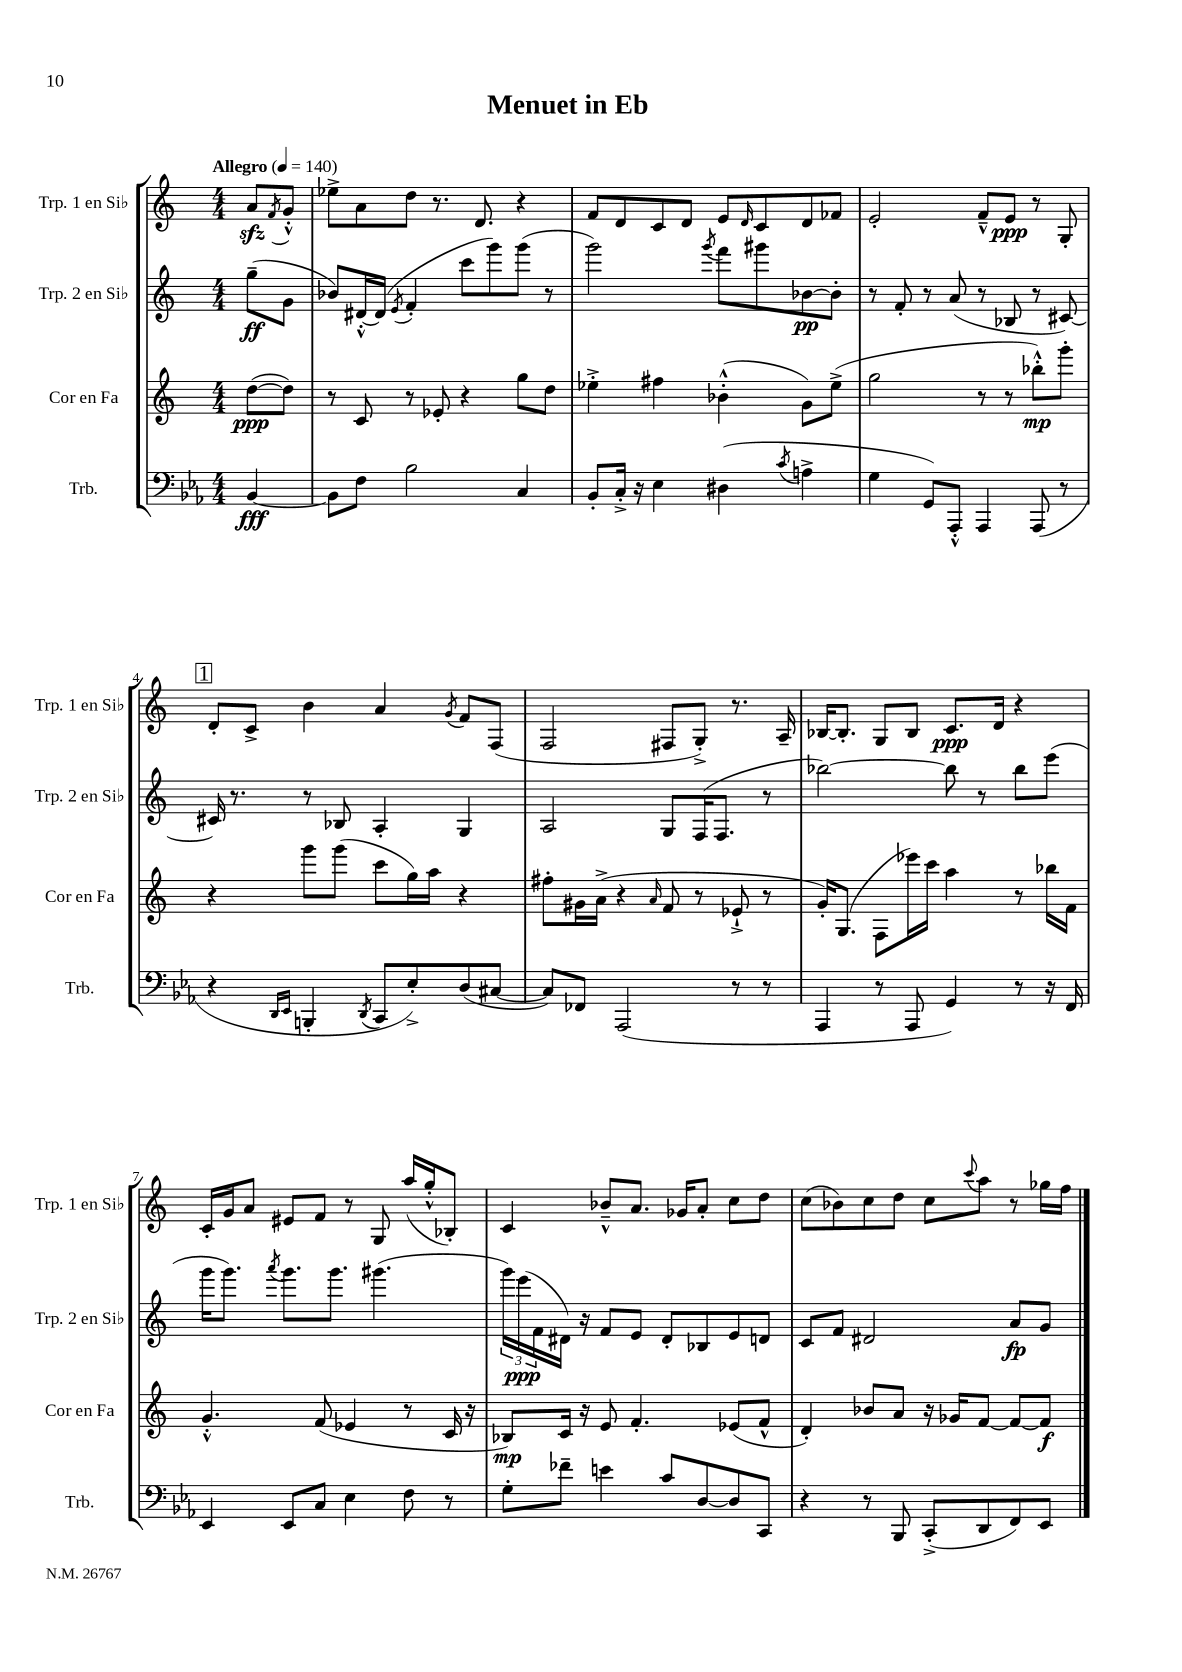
\header { title = "Menuet in Eb" }
<<
\new StaffGroup <<
\new Staff = "s0" \with { instrumentName = "Trp. 1 en Sib" shortInstrumentName = "Trp. 1 en Sib" } {
    \clef treble \key c \major \numericTimeSignature \time 4/4 \partial 4 \tempo "Allegro" 4 = 140
    a'8\sfz \acciaccatura { f'8 } g'8-.-^ |
    ees''8-> a'8 d''8 r8. d'8. r4 |
    f'8 d'8 c'8 d'8 e'8 \grace { d'16 } c'8 d'8 fes'8 |
    e'2-. f'8---^ e'8\ppp r8 g8-. |
    \mark \markup { \box "1" } d'8-. c'8-> b'4 a'4 \acciaccatura { g'8 } f'8 f8( |
    f2 fis8 g8-.->) r8. a16-- |
    bes16~ bes8.-. g8 bes8 c'8.\ppp d'16 r4 |
    c'16-. g'16 a'8 eis'8 f'8 r8 g8 a''16( g''16-.-^ bes8-.) |
    c'4 bes'8---^ a'8. ges'16 a'8-. c''8 d''8 |
    c''8( bes'8) c''8 d''8 c''8 \appoggiatura { c'''8 } a''8 r8 ges''16 f''16 \bar "|." |
}
\new Staff = "s1" \with { instrumentName = "Trp. 2 en Sib" shortInstrumentName = "Trp. 2 en Sib" } {
    \clef treble \key c \major \numericTimeSignature \time 4/4 \partial 4
    g''8--\ff( g'8 |
    bes'8) dis'16~-.-^ dis'16( \acciaccatura { e'8 } f'4-. c'''8 g'''8) g'''8( r8 |
    g'''2) \acciaccatura { g'''8 } f'''8 gis'''8 bes'8~\pp bes'8-. |
    r8 f'8-. r8 a'8( r8 bes8 r8 cis'8~) |
    \mark \markup { \box "1" } cis'16 r8. r8 bes8 a4-. g4 |
    a2 g8 f16( f8. r8 |
    bes''2~) bes''8 r8 bes''8 e'''8( |
    g'''16 g'''8.) \acciaccatura { a'''8 } g'''8. g'''8. gis'''4.( |
    \tuplet 3/2 { g'''16) e'''16\ppp( f'16 } dis'16) r16 f'8 e'8 dis'8-. bes8 e'8 d'8 |
    c'8 f'8 dis'2 a'8\fp g'8 \bar "|." |
}
\new Staff = "s2" \with { instrumentName = "Cor en Fa" shortInstrumentName = "Cor en Fa" } {
    \clef treble \key c \major \numericTimeSignature \time 4/4 \partial 4
    d''8~\ppp( d''8) |
    r8 c'8 r8 ees'8-. r4 g''8 d''8 |
    ees''4-.-> fis''4 bes'4-.-^( g'8) ees''8->( |
    g''2 r8 r8 bes''8-.-^\mp) g'''8-. |
    \mark \markup { \box "1" } r4 g'''8 g'''8( c'''8 g''16) a''16 r4 |
    fis''8-. gis'16 a'16->( r4 \grace { a'16 } f'8 r8 ees'8-!-> r8 |
    g'16-.) g8.( f8 ees'''16) c'''16 a''4 r8 bes''16 f'16 |
    g'4.-.-^ f'8( ees'4 r8 c'16 r16 |
    bes8\mp) c'16 r16 e'8 f'4.-. ees'8( f'8-^ |
    d'4-.) bes'8 a'8 r16 ges'16 f'8~ f'8~ f'8\f \bar "|." |
}
\new Staff = "s3" \with { instrumentName = "Trb." shortInstrumentName = "Trb." } {
    \clef bass \key ees \major \numericTimeSignature \time 4/4 \partial 4
    bes,4~\fff |
    bes,8 f8 bes2 c4 |
    bes,8-. c16-.-> r16 ees4 dis4( \acciaccatura { c'8 } a4-> |
    g4 g,8) aes,,8-.-^ aes,,4 aes,,8( r8 |
    \mark \markup { \box "1" } r4 \grace { d,16 ees,16 } b,,4-. \acciaccatura { d,8 } c,8 ees8-.->) d8( cis8~ |
    cis8) fes,8 aes,,2( r8 r8 |
    aes,,4 r8 aes,,8 g,4) r8 r16 f,16 |
    ees,4 ees,8 c8 ees4 f8 r8 |
    g8-. fes'8-- e'4 c'8 d8~ d8 c,8 |
    r4 r8 bes,,8 c,8-.->( d,8 f,8) ees,8 \bar "|." |
}
>>
>>
